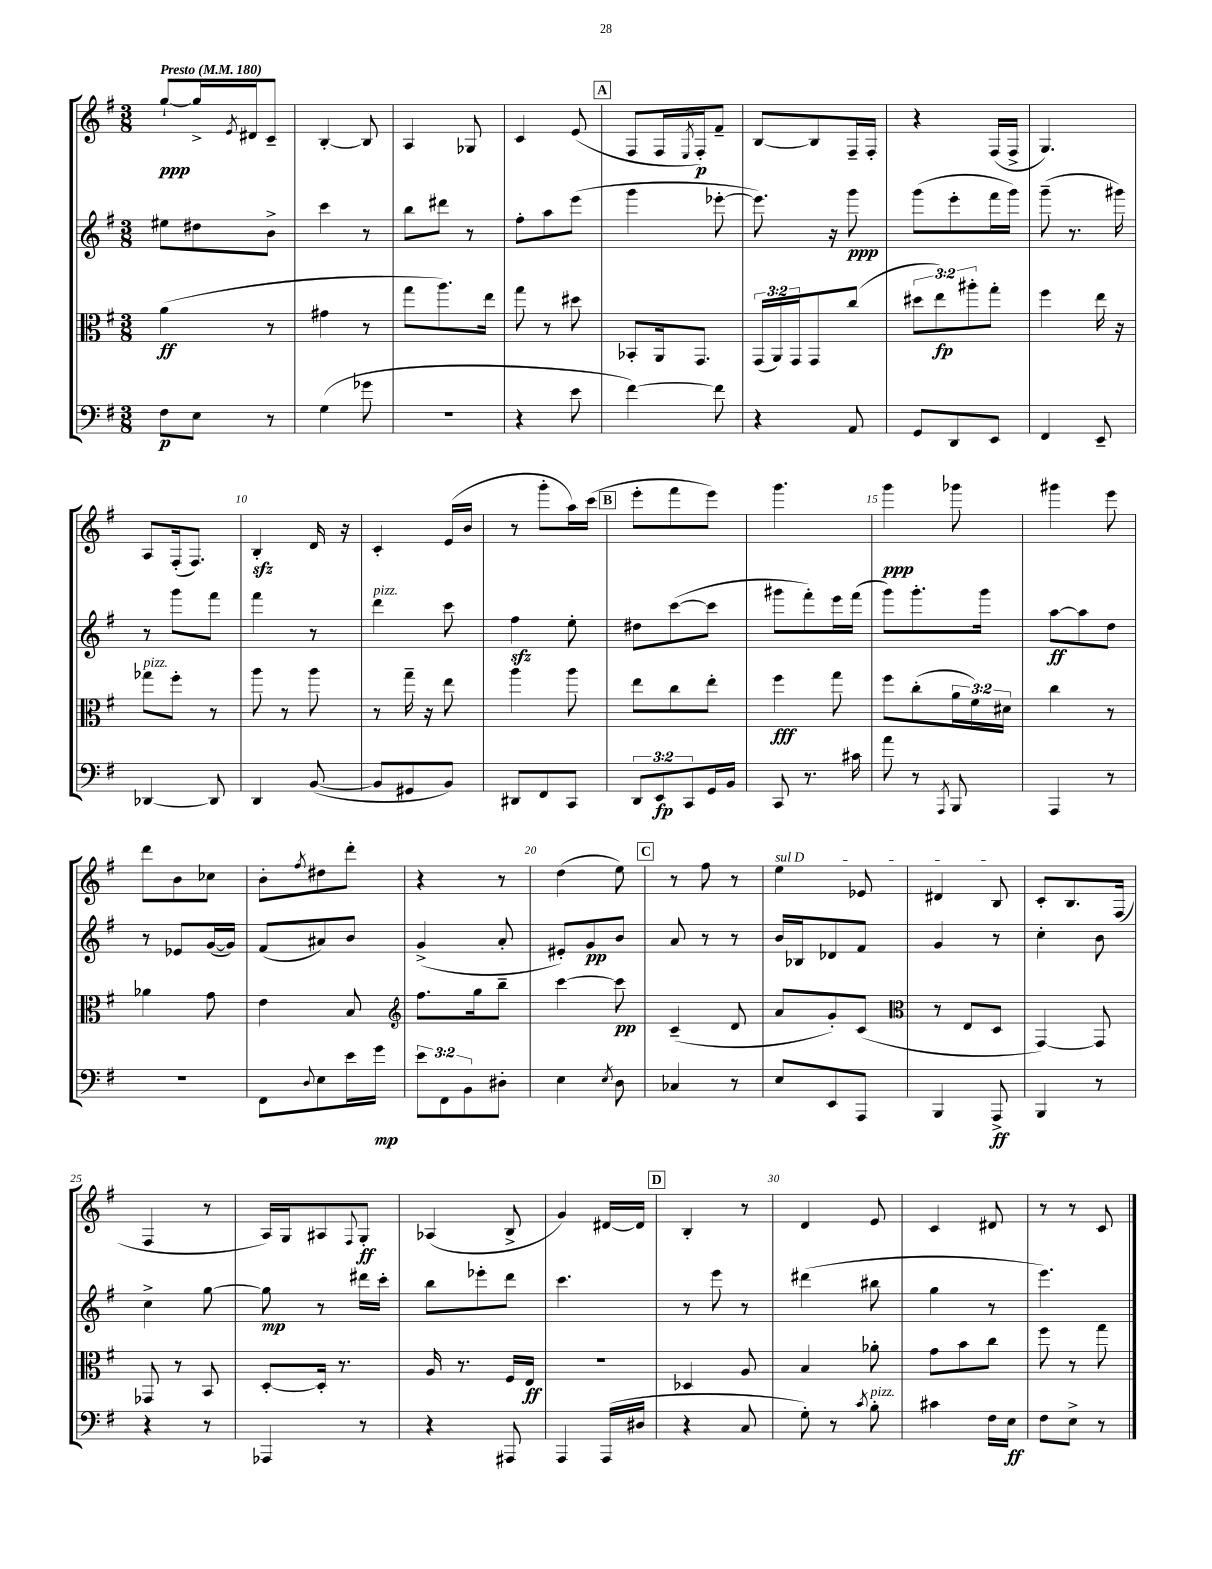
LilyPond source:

<<
\new StaffGroup <<
\new Staff = "s0" {
    \clef treble \key g \major \numericTimeSignature \time 3/8 \tempo "Presto" 4 = 180
    g''8~-!\ppp g''16-> \acciaccatura { e'8 } dis'16 c'8-- |
    b4~-. b8 |
    a4 ges8 |
    c'4 e'8( |
    \mark \markup { \box "A" } fis8 fis16 \acciaccatura { e8 } fis16-.\p) fis'8-- |
    b8~ b8 fis16-- fis16-. |
    r4 fis16( fis16-> |
    g4.) |
    a8 fis16-.( fis8.) |
    b4-.\sfz d'16 r16 |
    c'4-. e'16( b'16 |
    r8 g'''8-. a''16) c'''16( |
    \mark \markup { \box "B" } e'''8-. fis'''8 e'''8) |
    g'''4. |
    g'''4\ppp ges'''8 |
    gis'''4 e'''8 |
    d'''8 b'8 ces''8 |
    b'8-. \acciaccatura { fis''8 } dis''8 d'''8-. |
    r4 r8 |
    d''4( e''8) |
    \mark \markup { \box "C" } r8 fis''8 r8 |
    \once \override TextSpanner.bound-details.left.text = \markup { \italic "sul D" } e''4\startTextSpan ees'8 |
    dis'4 b8\stopTextSpan |
    c'8-. b8. fis16( |
    fis4 r8 |
    a16) g16 ais8 \appoggiatura { fis8 } g8-.\ff |
    aes4( b8-> |
    g'4) dis'16~ dis'16 |
    \mark \markup { \box "D" } b4-. r8 |
    d'4 e'8 |
    c'4 dis'8 |
    r8 r8 c'8 \bar "|." |
}
\new Staff = "s1" {
    \clef treble \key g \major \numericTimeSignature \time 3/8
    eis''8 dis''8 b'8-> |
    c'''4 r8 |
    b''8 dis'''8 r8 |
    fis''8-. a''8 e'''8( |
    \mark \markup { \box "A" } g'''4 ees'''8~-. |
    ees'''8.) r16 g'''8\ppp |
    g'''8( e'''8-. fis'''16 g'''16) |
    g'''8--( r8. gis'''16) |
    r8 g'''8 fis'''8 |
    fis'''4 r8 |
    d'''4^\markup { \italic "pizz." } c'''8 |
    fis''4\sfz e''8-. |
    \mark \markup { \box "B" } dis''8 c'''8~( c'''8 |
    gis'''8 fis'''8-.) e'''16 fis'''16( |
    g'''8) g'''8.-. g'''16 |
    a''8~\ff a''8 d''8 |
    r8 ees'8 g'16~( g'16) |
    fis'8( ais'8) b'8 |
    g'4->( a'8-. |
    eis'8-.) g'8\pp b'8 |
    \mark \markup { \box "C" } a'8 r8 r8 |
    b'16 bes16 des'8 fis'8 |
    g'4 r8 |
    c''4-. b'8 |
    c''4-> g''8~ |
    g''8\mp r8 dis'''16 c'''16-. |
    b''8 ees'''8-. d'''8 |
    c'''4. |
    \mark \markup { \box "D" } r8 e'''8 r8 |
    dis'''4( bis''8 |
    g''4 r8 |
    e'''4.) \bar "|." |
}
\new Staff = "s2" {
    \clef alto \key g \major \numericTimeSignature \time 3/8 \override Staff.TupletNumber.text = #tuplet-number::calc-fraction-text
    a'4\ff( r8 |
    gis'4 r8 |
    g''8 a''8.) e''16 |
    g''8 r8 dis''8 |
    \mark \markup { \box "A" } bes,8-. a,16 g,8. |
    \tuplet 3/2 { g,16( a,16) g,16 } g,8 c''8( |
    \tuplet 3/2 { dis''8 e''8\fp) ais''8-. } g''8-. |
    fis''4 e''16 r16 |
    ges''8^\markup { \italic "pizz." } fis''8-. r8 |
    a''8 r8 a''8 |
    r8 g''16-- r16 e''8 |
    a''4 a''8 |
    \mark \markup { \box "B" } e''8 c''8 e''8-. |
    fis''4\fff g''8 |
    fis''8 c''8-.( \tuplet 3/2 { a'16 fis'16) dis'16 } |
    c''4 r8 |
    aes'4 g'8 |
    e'4 b8 |
    \clef treble fis''8. g''16 b''8-- |
    c'''4~ c'''8\pp |
    \mark \markup { \box "C" } c'4--( d'8 |
    a'8 g'8-.) c'8( |
    \clef alto r8 e8 d8 |
    g,4~) g,8 |
    ges,8 r8 b,8 |
    d8~-. d16-. r8. |
    a16 r8. fis16 e16\ff |
    R4. |
    \mark \markup { \box "D" } des4 a8 |
    b4 aes'8-. |
    g'8 b'8 c''8 |
    fis''8 r8 g''8 \bar "|." |
}
\new Staff = "s3" {
    \clef bass \key g \major \numericTimeSignature \time 3/8 \override Staff.TupletNumber.text = #tuplet-number::calc-fraction-text
    fis8\p e8 r8 |
    g4( ges'8 |
    R4. |
    r4 e'8 |
    \mark \markup { \box "A" } fis'4~) fis'8 |
    r4 a,8 |
    g,8 d,8 e,8 |
    fis,4 e,8-- |
    des,4~ des,8 |
    d,4 b,8~( |
    b,8 gis,8 b,8) |
    dis,8 fis,8 c,8 |
    \mark \markup { \box "B" } \tuplet 3/2 { d,8 e,8\fp c,8 } g,16 b,16 |
    c,8 r8. cis'16 |
    a'8 r8 \acciaccatura { a,,8 } b,,8 |
    a,,4 r8 |
    R4. |
    fis,8 \appoggiatura { d8 } e8 e'16 g'16\mp |
    \tuplet 3/2 { e'8 fis,8 b,8 } dis8-. |
    e4 \acciaccatura { e8 } d8 |
    \mark \markup { \box "C" } ces4 r8 |
    e8 e,8 a,,8 |
    b,,4 a,,8->\ff |
    b,,4 r8 |
    r4 r8 |
    aes,,4 r8 |
    r4 ais,,8 |
    a,,4 a,,16( dis16 |
    \mark \markup { \box "D" } r4 c8 |
    g8-.) r8 \acciaccatura { c'8 } b8-.^\markup { \italic "pizz." } |
    cis'4 fis16 e16\ff |
    fis8 e8-> r8 \bar "|." |
}
>>
>>
\layout { \context { \Score \override BarNumber.break-visibility = ##(#f #t #t) barNumberVisibility = #(every-nth-bar-number-visible 5) } }
